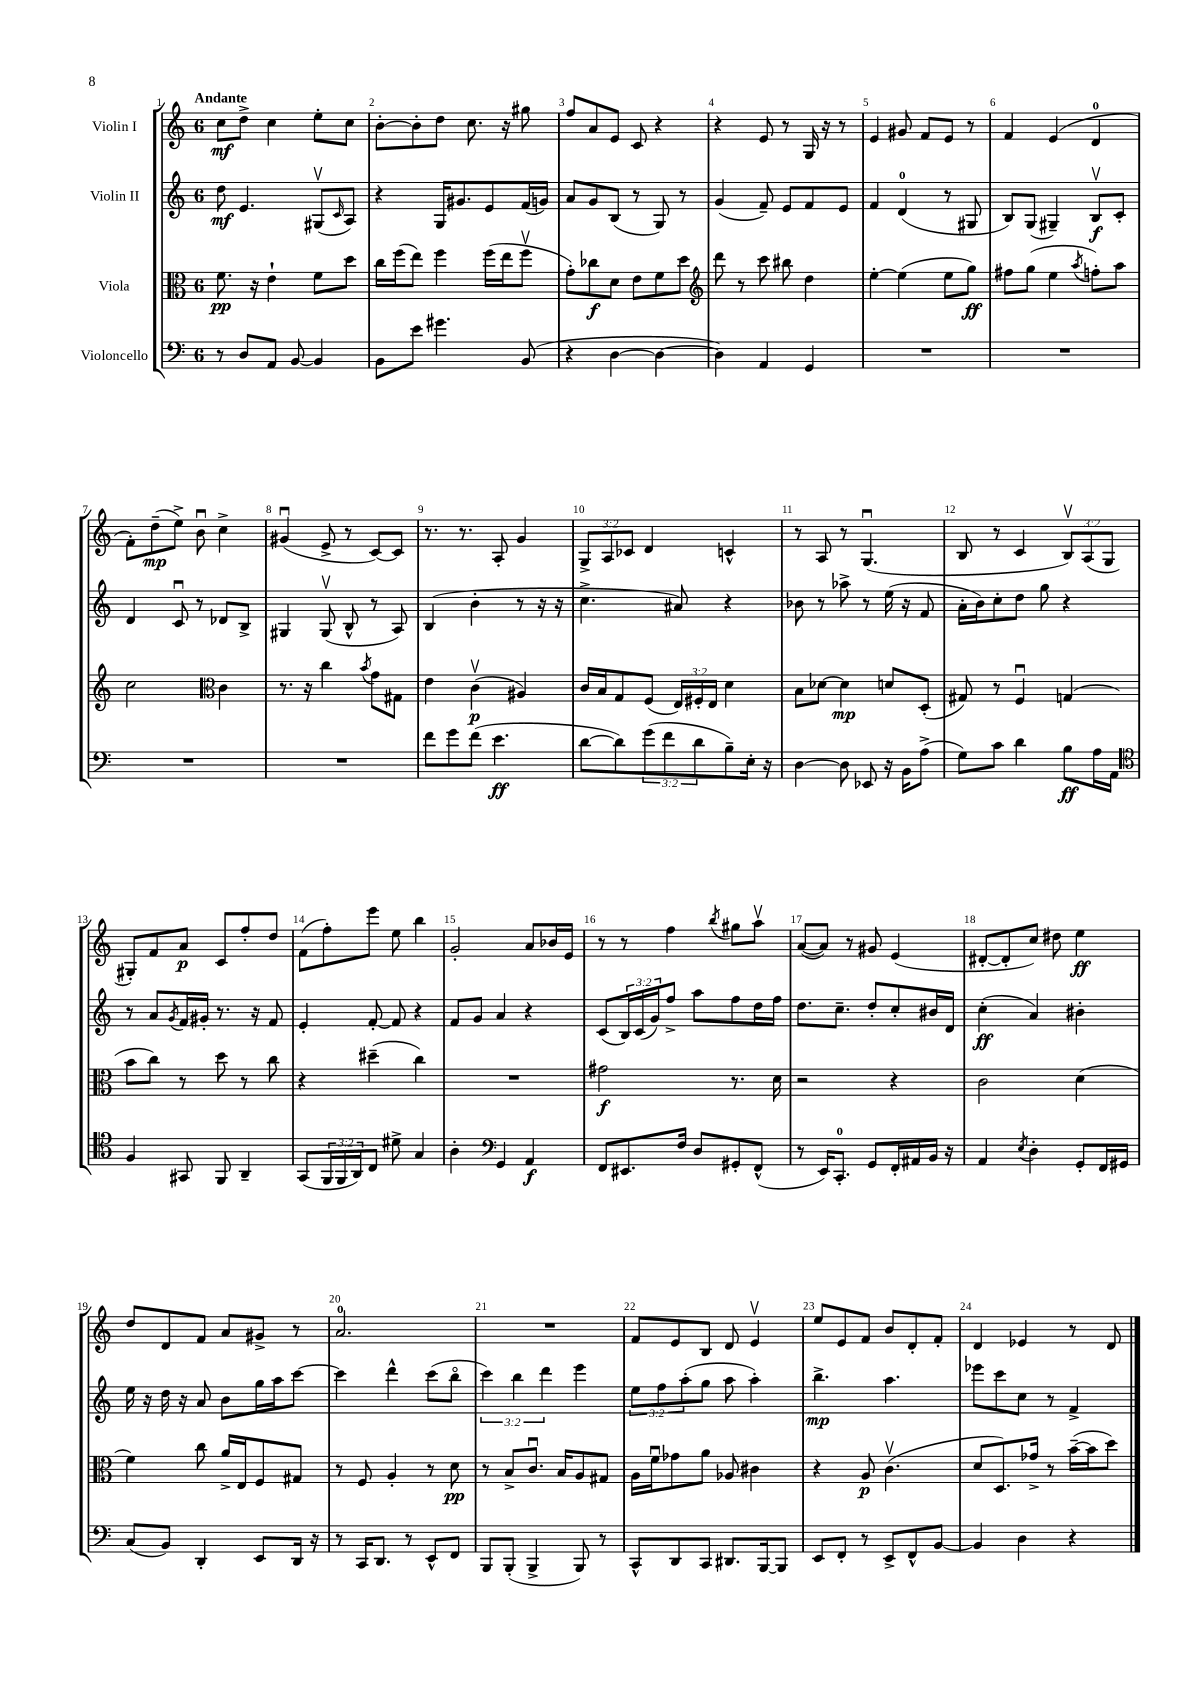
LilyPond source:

<<
\new StaffGroup <<
\new Staff = "s0" \with { instrumentName = "Violin I" } {
    \clef treble \key c \major \once \override Staff.TimeSignature.style = #'single-digit \time 6/8 \override Staff.TupletNumber.text = #tuplet-number::calc-fraction-text \tempo "Andante"
    c''8\mf d''8-> c''4 e''8-. c''8 |
    b'8~-. b'8-. d''8 c''8. r16 gis''8 |
    f''8 a'8 e'8 c'8 r4 |
    r4 e'8 r8 g16 r16 r8 |
    e'4 gis'8 f'8 e'8 r8 |
    f'4 e'4( d'4-0 |
    f'8-.) d''8--\mp( e''8->) b'8\downbow c''4-> |
    gis'4\downbow( e'8-> r8 c'8~) c'8 |
    r8. r8. a8-. g'4 |
    \tuplet 3/2 { g8-> a8 ces'8 } d'4 c'4-^ |
    r8 a8 r8 g4.\downbow( |
    b8 r8 c'4 \tuplet 3/2 { b8\upbow) a8( g8 } |
    gis8-.) f'8 a'8\p c'8 f''8-. d''8 |
    f'8( f''8-.) e'''8 e''8 b''4 |
    g'2-. a'8 bes'16 e'16 |
    r8 r8 f''4 \acciaccatura { b''8 } gis''8 a''8\upbow |
    a'8~( a'8) r8 gis'8 e'4( |
    dis'8~-. dis'8-. c''8) dis''8 e''4\ff |
    d''8 d'8 f'8 a'8 gis'8-> r8 |
    a'2.-0 |
    R2. |
    f'8 e'8 b8 d'8 e'4\upbow |
    e''8 e'8 f'8 b'8 d'8-. f'8-. |
    d'4 ees'4 r8 d'8 \bar "|." |
}
\new Staff = "s1" \with { instrumentName = "Violin II" } {
    \clef treble \key c \major \once \override Staff.TimeSignature.style = #'single-digit \time 6/8 \override Staff.TupletNumber.text = #tuplet-number::calc-fraction-text
    d''8\mf e'4. gis8\upbow( \grace { c'16 } a8) |
    r4 g16 gis'8. e'8 f'16( g'16) |
    a'8 g'8 b8( r8 g8) r8 |
    g'4( f'8--) e'8 f'8 e'8 |
    f'4 d'4-0( r8 gis8 |
    b8) g8( gis4--) b8\upbow\f c'8-. |
    d'4 c'8\downbow r8 des'8 b8-> |
    gis4 gis8\upbow( b8-^ r8 a8) |
    b4( b'4-. r8 r16 r16 |
    c''4.-> ais'8) r4 |
    bes'8 r8 aes''8-> r8 e''16( r16 f'8 |
    a'16-. b'16) c''8-. d''8 g''8 r4 |
    r8 a'8 \acciaccatura { g'8 } f'16 gis'16-. r8. r16 f'8 |
    e'4-. f'8~-. f'8 r4 |
    f'8 g'8 a'4 r4 |
    c'8( \tuplet 3/2 { b16) c'16( g'16) } f''8-> a''8 f''8 d''16 f''16 |
    d''8. c''8.-- d''8-. c''8-. bis'16 d'16 |
    c''4-.\ff( a'4) bis'4-. |
    e''16 r16 d''16 r16 a'8 b'8 g''16 a''16 c'''8~ |
    c'''4 d'''4-^ c'''8( b''8\flageolet |
    \tuplet 3/2 { c'''4) b''4 d'''4 } e'''4 |
    \tuplet 3/2 { e''8 f''8 a''8-.( } g''8 a''8 a''4-.) |
    b''4.->\mp a''4. |
    ees'''8 c'''8 c''8 r8 f'4-> \bar "|." |
}
\new Staff = "s2" \with { instrumentName = "Viola" } {
    \clef alto \key c \major \once \override Staff.TimeSignature.style = #'single-digit \time 6/8 \override Staff.TupletNumber.text = #tuplet-number::calc-fraction-text
    f'8.\pp r16 e'4-! f'8 d''8 |
    c''16 f''16( e''8) f''4 f''16( e''16 f''8\upbow |
    g'8-.) ces''8\f d'8 e'8 f'8 d''8 |
    \clef treble d'''8 r8 c'''8 bis''8 d''4 |
    e''4~-. e''4( e''8 g''8\ff) |
    fis''8 g''8( e''4 \acciaccatura { a''8 } f''8-.) a''8 |
    c''2 \clef alto c'4 |
    r8. r16 c''4 \acciaccatura { b'8 } g'8 gis8 |
    e'4 c'4\upbow\p( ais4) |
    c'16 b16 g8 f8( \tuplet 3/2 { e16) fis16-. e16 } d'4 |
    b8 des'8~ des'4\mp d'8 d8-.( |
    gis8) r8 f4\downbow g4( |
    b'8 c''8) r8 d''8 r8 c''8 |
    r4 dis''4--( c''4) |
    R2. |
    gis'2\f r8. d'16 |
    r2 r4 |
    c'2 d'4( |
    f'4) c''8 a'16-> e16 f8 gis8 |
    r8 f8 a4-. r8 d'8\pp |
    r8 b8-> c'8.\downbow b16 a8 gis8 |
    a16 f'16\downbow ges'8 a'8 aes8 cis'4 |
    r4 a8\p c'4.\upbow( |
    d'8 d8.) ges'16-> r8 b'16~--( b'16 d''8) \bar "|." |
}
\new Staff = "s3" \with { instrumentName = "Violoncello" } {
    \clef bass \key c \major \once \override Staff.TimeSignature.style = #'single-digit \time 6/8 \override Staff.TupletNumber.text = #tuplet-number::calc-fraction-text
    r8 d8 a,8 b,8~ b,4 |
    b,8 e'8 gis'4. b,8( |
    r4 d4~ d4~ |
    d4) a,4 g,4 |
    R2. |
    R2. |
    R2. |
    R2. |
    f'8 g'8 f'8( e'4.\ff |
    d'8~ d'8) \tuplet 3/2 { g'8( f'8 d'8 } b8--) e16-. r16 |
    d4~ d8 ees,8 r16 b,16 a8->( |
    g8) c'8 d'4 b8\ff a16 a,16 |
    \clef tenor f4 gis,8 f,8 a,4-- |
    g,8( \tuplet 3/2 { f,16 f,16 a,16) } c8 dis'8-> g4 |
    a4-. \clef bass g,4 a,4\f |
    f,8 eis,8. f16 d8 gis,8-. f,8-^( |
    r8 e,16) c,8.-0-. g,8 f,16-. ais,16 b,16 r16 |
    a,4 \acciaccatura { e8 } d4-. g,8-. f,16 gis,16 |
    c8( b,8) d,4-. e,8 d,16 r16 |
    r8 c,16 d,8. r8 e,8-^ f,8 |
    b,,8 b,,8-.( b,,4-> b,,8) r8 |
    c,8-^ d,8 c,8 dis,8. b,,16~ b,,8 |
    e,8 f,8-. r8 e,8-> f,8-^ b,8~ |
    b,4 d4 r4 \bar "|." |
}
>>
>>
\layout { \context { \Score \override BarNumber.break-visibility = ##(#f #t #t) barNumberVisibility = #all-bar-numbers-visible } }
